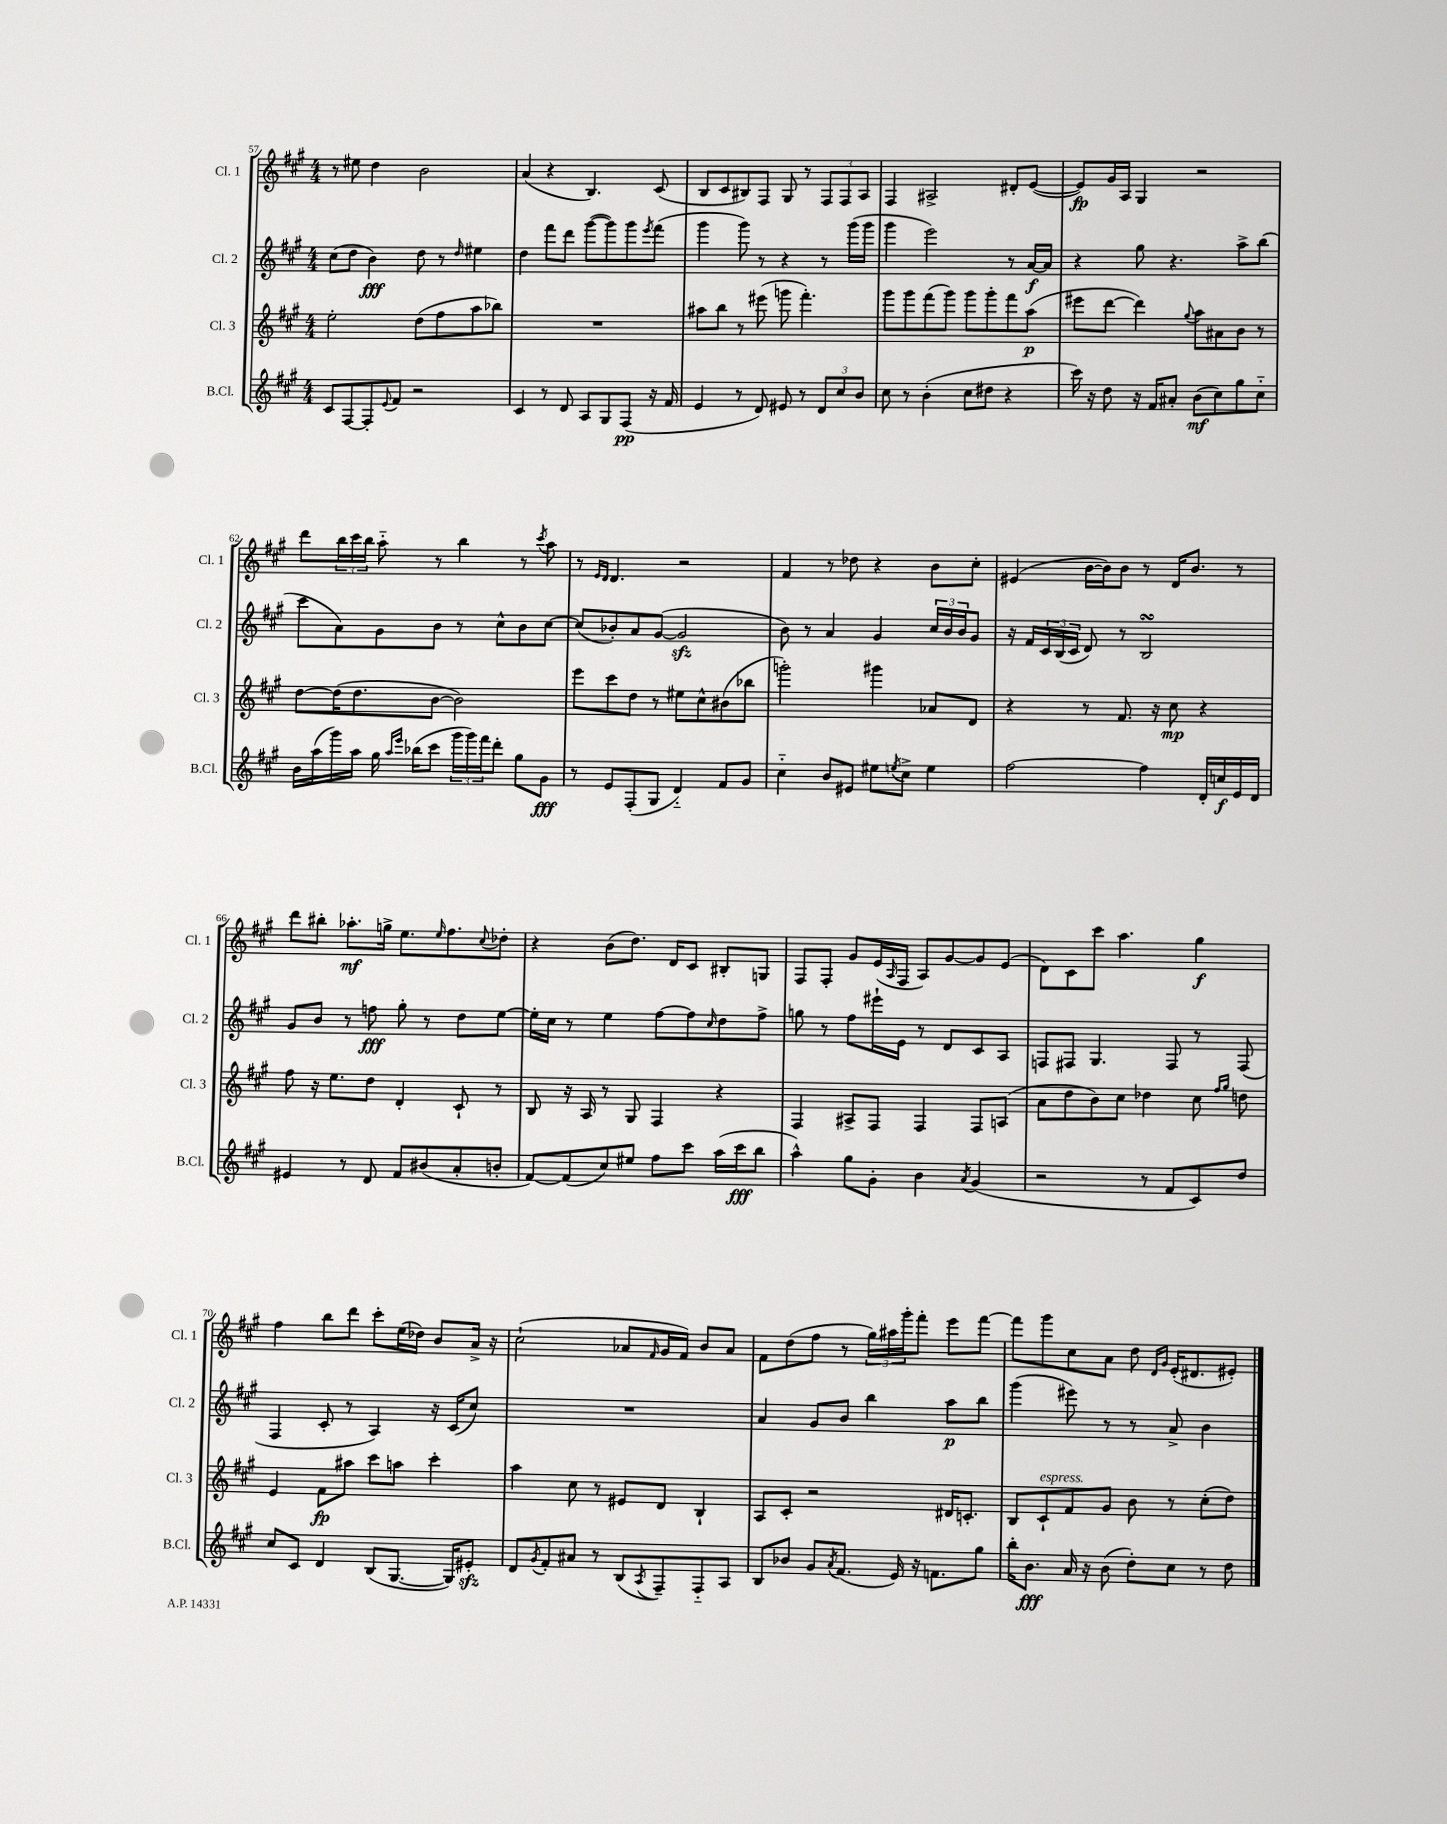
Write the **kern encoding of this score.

**kern	**kern	**kern	**kern
*staff4	*staff3	*staff2	*staff1
*clefG2	*clefG2	*clefG2	*clefG2
*k[f#c#g#]	*k[f#c#g#]	*k[f#c#g#]	*k[f#c#g#]
*M4/4	*M4/4	*M4/4	*M4/4
8c#	2ee'	(8cc#	8r
[8F#	.	8dd	8ee#
8F#']	.	4b)	4dd
8qqe	.	.	.
8f#	.	.	.
2r	(8dd	8dd	2b
.	8ff#	8r	.
.	.	16qqdd	.
.	8aa	4ee#	.
.	8bb-)	.	.
=	=	=	=
4c#	1r	4dd	(4a
8r	.	8fff#	4r
8d	.	8ddd	.
8A	.	([8ggg#	4.B)
8G#	.	8ggg#])	.
(8F#	.	8ggg#	.
.	.	8qeee	.
16r	.	(8fff#	(8c#
16f#	.	.	.
=	=	=	=
4e	8aa#	4ggg#	8B
.	8bb	.	8c#
8r	8r	8ggg#)	8B#)
8d)	(8eee#	8r	8F#
8e#	8ggg	4r	8G#
8r	4.fff#')	.	8r
12d	.	8r	12F#
12cc#	.	.	12F#
.	.	(16ggg#	.
12b	.	.	12A
.	.	16ggg#	.
=	=	=	=
8cc#	8ggg#	4ggg#	4F#
8r	8ggg#	.	.
(4b'	(8fff#	2eee)	2A#^
.	8ggg#)	.	.
8cc#	8ggg#	.	.
8dd#	8ggg#'	.	.
4r	8fff#	8r	8d#'
.	(8aa	[16a	([8e
.	.	16a]	.
=	=	=	=
16ccc#)	8eee#	4r	8e])
16r	.	.	.
8dd	[8ddd	.	16g#
.	.	.	16A
16r	4ddd])	8gg#	4G#
16f#	.	.	.
8a#'	.	4.r	.
.	8qqgg#	.	.
(8b	8aa	.	2r
8cc#)	8a#	.	.
8gg#	8b	8aa^	.
8cc#'~	8r	(8bb	.
=	=	=	=
16b	[8dd	8ccc#	8ddd
(16aa	.	.	.
16ggg#)	(16dd]	8a)	24bb
.	.	.	24ccc#
16aa	8.dd	.	.
.	.	.	24bb
16gg#	.	8g#	8aa'~
16qqaa	.	.	.
16qqeee	.	.	.
(16bb-	.	.	.
8ccc#	[8b	8b	8r
24ggg#	2b])	8r	4bb
24ggg#)	.	.	.
24fff#	.	.	.
8ddd'	.	8cc#^^	.
8gg#	.	8b	8r
.	.	.	8qccc#
8g#	.	[8cc#	8aa
=	=	=	=
8r	8eee	(8cc#]	8r
.	.	.	16qqe
.	.	.	16qqd
8e	8ccc#	8b-')	4.d
(8F#'	8dd	8a	.
8G#	8r	([8g#	.
4d'~)	8ee#	2g#]	2r
.	8cc#^^	.	.
8f#	(8b#	.	.
8g#	8bb-	.	.
=	=	=	=
4cc#'~	2ggg')	8b)	4f#
.	.	8r	.
8b	.	4a	8r
8e#	.	.	8dd-
8ee#	4ggg#	4g#	4r
8qee	.	.	.
8cc#^	.	.	.
4ee	8a-	24cc#	8b
.	.	24b	.
.	.	24b	.
.	8d	8g#	8cc#'
=	=	=	=
[2ff#	4r	16r	(4e#
.	.	16f#	.
.	.	24c#	.
.	.	(24B	.
.	.	24c#	.
.	8r	8d)	[16b
.	.	.	16b])
.	8.f#	8r	8b
4ff#]	.	2B	8r
.	16r	.	.
.	8cc#	.	16d
.	.	.	8.b
16d'	4r	.	.
16cc	.	.	.
16e	.	.	8r
16d	.	.	.
=	=	=	=
4e#	8ff#	8g#	8ddd
.	16r	8b	8bb#'
.	8.ee	.	.
8r	.	8r	8.aa-'
8d	8dd	8ff	.
.	.	.	16gg^
8f#	4d'	8gg#'	8.ee
(8b#	.	8r	.
.	.	.	16qqee
.	.	.	8.ff#
8a'	8c#`	8dd	.
.	.	.	8qqcc#
8b'	8r	[8ee	8dd-'
=	=	=	=
[8f#)	8B	16ee']	4r
.	.	16cc#	.
(8f#]	16r	8r	.
.	16A	.	.
8cc#)	8r	4ee	(8b
8ee#	8G#	.	8.dd)
8ff#	4F#	[8ff#	.
.	.	.	16d
8ccc#	.	8ff#]	8c#
.	.	16qqcc#	.
(16aa	4r	8dd	8B#'
16ccc#	.	.	.
8bb	.	8ff#^	8G
=	=	=	=
4aa^^)	4F#	8gg	8F#
.	.	8r	8F#'
8gg#	8A#^	8ff#	8g#
8g#'	8F#	16eee#`	(16e
.	.	.	16qqA
.	.	16e	16F#
4b	4F#	8r	8A)
.	.	8d	[8g#
8qa	.	.	.
(4g#	8F#	8c#	8g#]
.	(8A	8A	(8e
=	=	=	=
2r	8a	8F	8d)
.	8dd	8F#	8c#
.	8b)	4.G#	8ccc#
.	8cc#	.	4.aa
8r	4dd-	.	.
8f#	.	8F#	.
8c#)	8cc#	8r	4gg#
.	16qqff#	.	.
.	16qqgg#	.	.
8dd	8dd	(8F#	.
=	=	=	=
8cc#	4e	4F#	4ff#
8c#	.	.	.
4d	8f#	8c#'	8bb
.	8aa#	8r	8ddd
(8B	8ccc#	4A)	8ccc#'
[8.G#	8aa	.	(16ee
.	.	.	16dd-)
.	4ccc#'	16r	8b
16G#])	.	(16c#	.
8e#'	.	8cc#)	16a^
.	.	.	16r
=	=	=	=
8d	4aa	1r	(2cc#`
8qg#	.	.	.
8f#'	.	.	.
8a#	8cc#	.	.
8r	8r	.	.
(8B	8e#	.	8a-
8qA	.	.	16qqf#
8F#~)	8d	.	16g#
.	.	.	16f#)
8F#'~	4B`	.	8b
8A	.	.	8a-
=	=	=	=
8B	8A	4a	8f#
8b-	8c#'	.	(8dd
8g#	2r	8g#	8ff#
8qa	.	.	.
(8.f#	.	8b	8r
.	.	4bb	24gg#)
.	.	.	24aa#
16e)	.	.	.
.	.	.	24ggg#'
16r	.	.	8fff#'
8.f	.	.	.
.	16d#	8aa	8eee
.	8.c'	.	.
8gg#	.	8bb	[8fff#
=	=	=	=
16bb'	8B	(4ggg#	8fff#]
8.b	.	.	.
.	8c#`	.	8ggg#
16a	8f#	8eee#)	8cc#
16r	.	.	.
(8b	8g#	8r	8a
8dd')	8b	8r	8dd
.	.	.	16qqd
.	.	.	16qqg#
8cc#	8r	8a^	(16e'
.	.	.	8.d#
8r	(8cc#'	4b	.
8dd	8dd)	.	8e#')
==	==	==	==
*-	*-	*-	*-
